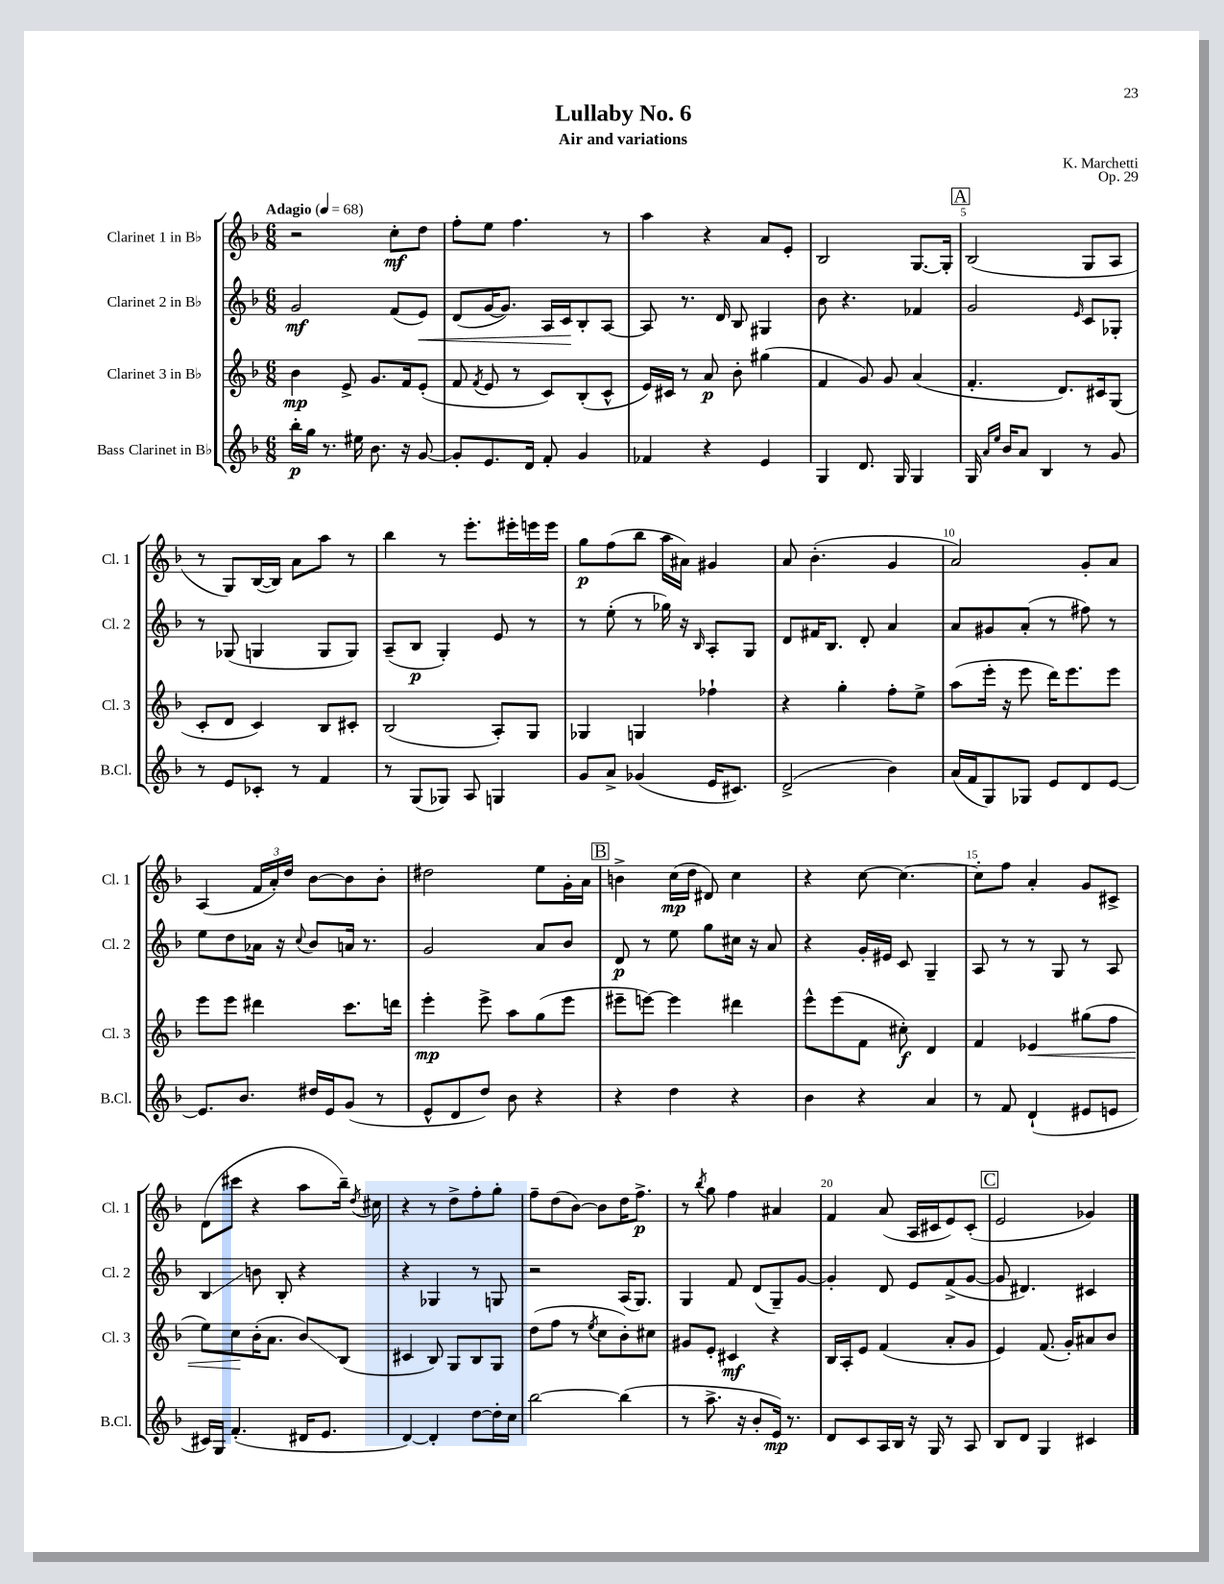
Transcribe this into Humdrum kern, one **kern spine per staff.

**kern	**kern	**kern	**kern
*staff4	*staff3	*staff2	*staff1
*clefG2	*clefG2	*clefG2	*clefG2
*k[b-]	*k[b-]	*k[b-]	*k[b-]
*M6/8	*M6/8	*M6/8	*M6/8
*MM68	*MM68	*MM68	*MM68
16bb-'	4b-	2g	2r
16gg	.	.	.
8.r	.	.	.
.	8e^	.	.
16ee#	.	.	.
8.b-	8.g	.	.
.	.	(8f	8cc'
16r	16f	.	.
[8g	(8e'	8e)	8dd
=	=	=	=
8g']	8f	(8d	8ff'
.	8qf	.	.
8.e	8e	[16g	8ee
.	.	8.g])	.
.	8r	.	4.ff
16d	.	.	.
8f'	8c)	16A	.
.	.	16c	.
4g	(8B-'	8B-'	.
.	8c^^	[8A	8r
=	=	=	=
4f-	16e)	8A]	4aa
.	16c#	.	.
.	8r	8.r	.
4r	8a	.	4r
.	.	16d	.
.	8b-'	8B-	.
4e	(4gg#	4G#	8a
.	.	.	8e'
=	=	=	=
4G	4f	8b-	2B-
.	.	4.r	.
8.d	8g)	.	.
.	8g	.	.
16G	.	.	.
4G	(4a	4f-	[8.G
.	.	.	16G']
=	=	=	=
16G	4.f'	2g	(2B-
16qqa	.	.	.
16qqee	.	.	.
16b-	.	.	.
8a	.	.	.
4B-	.	.	.
.	8.d)	.	.
.	.	16qqe	.
8r	.	8c	8G
.	16c#	.	.
8g	(8G	8G-'	8A
=	=	=	=
8r	8c'	8r	8r
8e	8d	(8G-	8G)
8c-'	4c)	4G	([16B-
.	.	.	16B-])
8r	.	.	8a
4f	8B-	8G	8aa
.	8c#'	8G)	8r
=	=	=	=
8r	(2B-	(8A~	4bb-
(8G	.	8B-	.
8G-)	.	4G')	8r
8A	.	.	8.eee'
4G	8A')	8e	.
.	.	.	16eee#'
.	8G	8r	16eee
.	.	.	16eee
=	=	=	=
8g	4G-	8r	8gg
8a^	.	(8ee'	(8ff
(4g-	4G	8r	8bb-
.	.	16gg-)	16aa
.	.	16r	16a#)
.	.	16qqB-	.
16e	4ff-`	8A'	4g#
8.c#)	.	.	.
.	.	8G	.
=	=	=	=
(2d^	4r	8d	8a
.	.	16f#	(4.b-'
.	.	8.B-	.
.	4gg'	.	.
.	.	8d'	.
4b-)	8ff'	4a	4g
.	8ee^	.	.
=	=	=	=
(16a	(8aa	8a	2a)
16f	.	.	.
8G)	16eee'	8g#	.
.	16r	.	.
8G-	8eee	(8a'	.
8e	16ddd)	8r	.
.	8.eee	.	.
8d	.	8ff#)	8g'
[8e	8eee	8r	8a
=	=	=	=
8.e]	8eee	8ee	(4A
.	8eee	8dd	.
8.b-	.	.	.
.	4ddd#	16a-	24f
.	.	.	24a')
.	.	16r	.
.	.	.	24dd
.	.	8qqcc	.
16dd#	.	8b-	[8b-
16e	.	.	.
(8g	8.ccc	16a	8b-]
.	.	8.r	.
8r	.	.	8b-'
.	16ddd	.	.
=	=	=	=
8e^^	4eee'	2g	2dd#
8d	.	.	.
8dd)	8eee^	.	.
8b-	8aa	.	.
4r	(8gg	8a	8ee
.	8eee	8b-	16g'
.	.	.	16a
=	=	=	=
4r	8eee#~	8d	4b^
.	[8eee)	8r	.
4dd	4eee]	8ee	(16cc
.	.	.	16dd
.	.	8gg	8d#)
4r	4ddd#	16cc#	4cc
.	.	16r	.
.	.	8a	.
=	=	=	=
4b-	8eee^^	4r	4r
.	(8eee	.	.
4r	8f	16g'	[8cc
.	.	16e#	.
.	8cc#')	8c	4.cc_
4a	4d	4G~	.
=	=	=	=
8r	4f	8A	8cc']
8f	.	8r	8ff
(4d`	4e-	8r	4a'
.	.	8G	.
8e#	(8gg#	8r	8g
8e	8ff	8A	8c#^
=	=	=	=
16c#)	8ee)	4B-	(8d
16G	.	.	.
(4.f'	8cc	.	8ccc#
.	(16b-'	8b	4r
.	8.a	.	.
.	.	8B-'	.
16d#	8b-)	4r	8aa
8.e	.	.	.
.	(8B-	.	16bb-~)
.	.	.	8qdd
.	.	.	16cc#
=	=	=	=
[4d)	4c#	4r	4r
4d']	8B-)	4G-	8r
.	8G	.	8dd^
[8dd	8B-	8r	8ff'
16dd']	8G	8G	8gg'
16cc	.	.	.
=	=	=	=
[2bb-	(8dd	2r	8ff~
.	8ff	.	(8dd
.	8r	.	[8b-)
.	8qee	.	.
.	8cc	.	8b-]
(4bb-]	8b-')	(16A	16dd
.	.	8.G)	8.ff^
.	8cc#	.	.
=	=	=	=
8r	8g#	4G	8r
.	.	.	8qbb-
8.aa^	8e'	.	8gg
.	4c#	8f	4ff
16r	.	.	.
8b-'	.	(8d	.
16e)	4r	8G~)	4a#
8.r	.	.	.
.	.	[8g	.
=	=	=	=
8d	16B-	4g']	4f
.	16A'	.	.
8c	8e	.	.
16A	(4f	8d	(8a
16B-	.	.	.
16r	.	8e	16A
16G	.	.	16c#
8r	8a'	(8f^	8e)
8A	8g	[8g	(8c#'
=	=	=	=
8B-	4e)	8g]	2e
8d	.	4.d#)	.
4G	(8.f	.	.
.	16g')	.	.
4c#	8a#	4c#	4g-)
.	8b-	.	.
==	==	==	==
*-	*-	*-	*-
